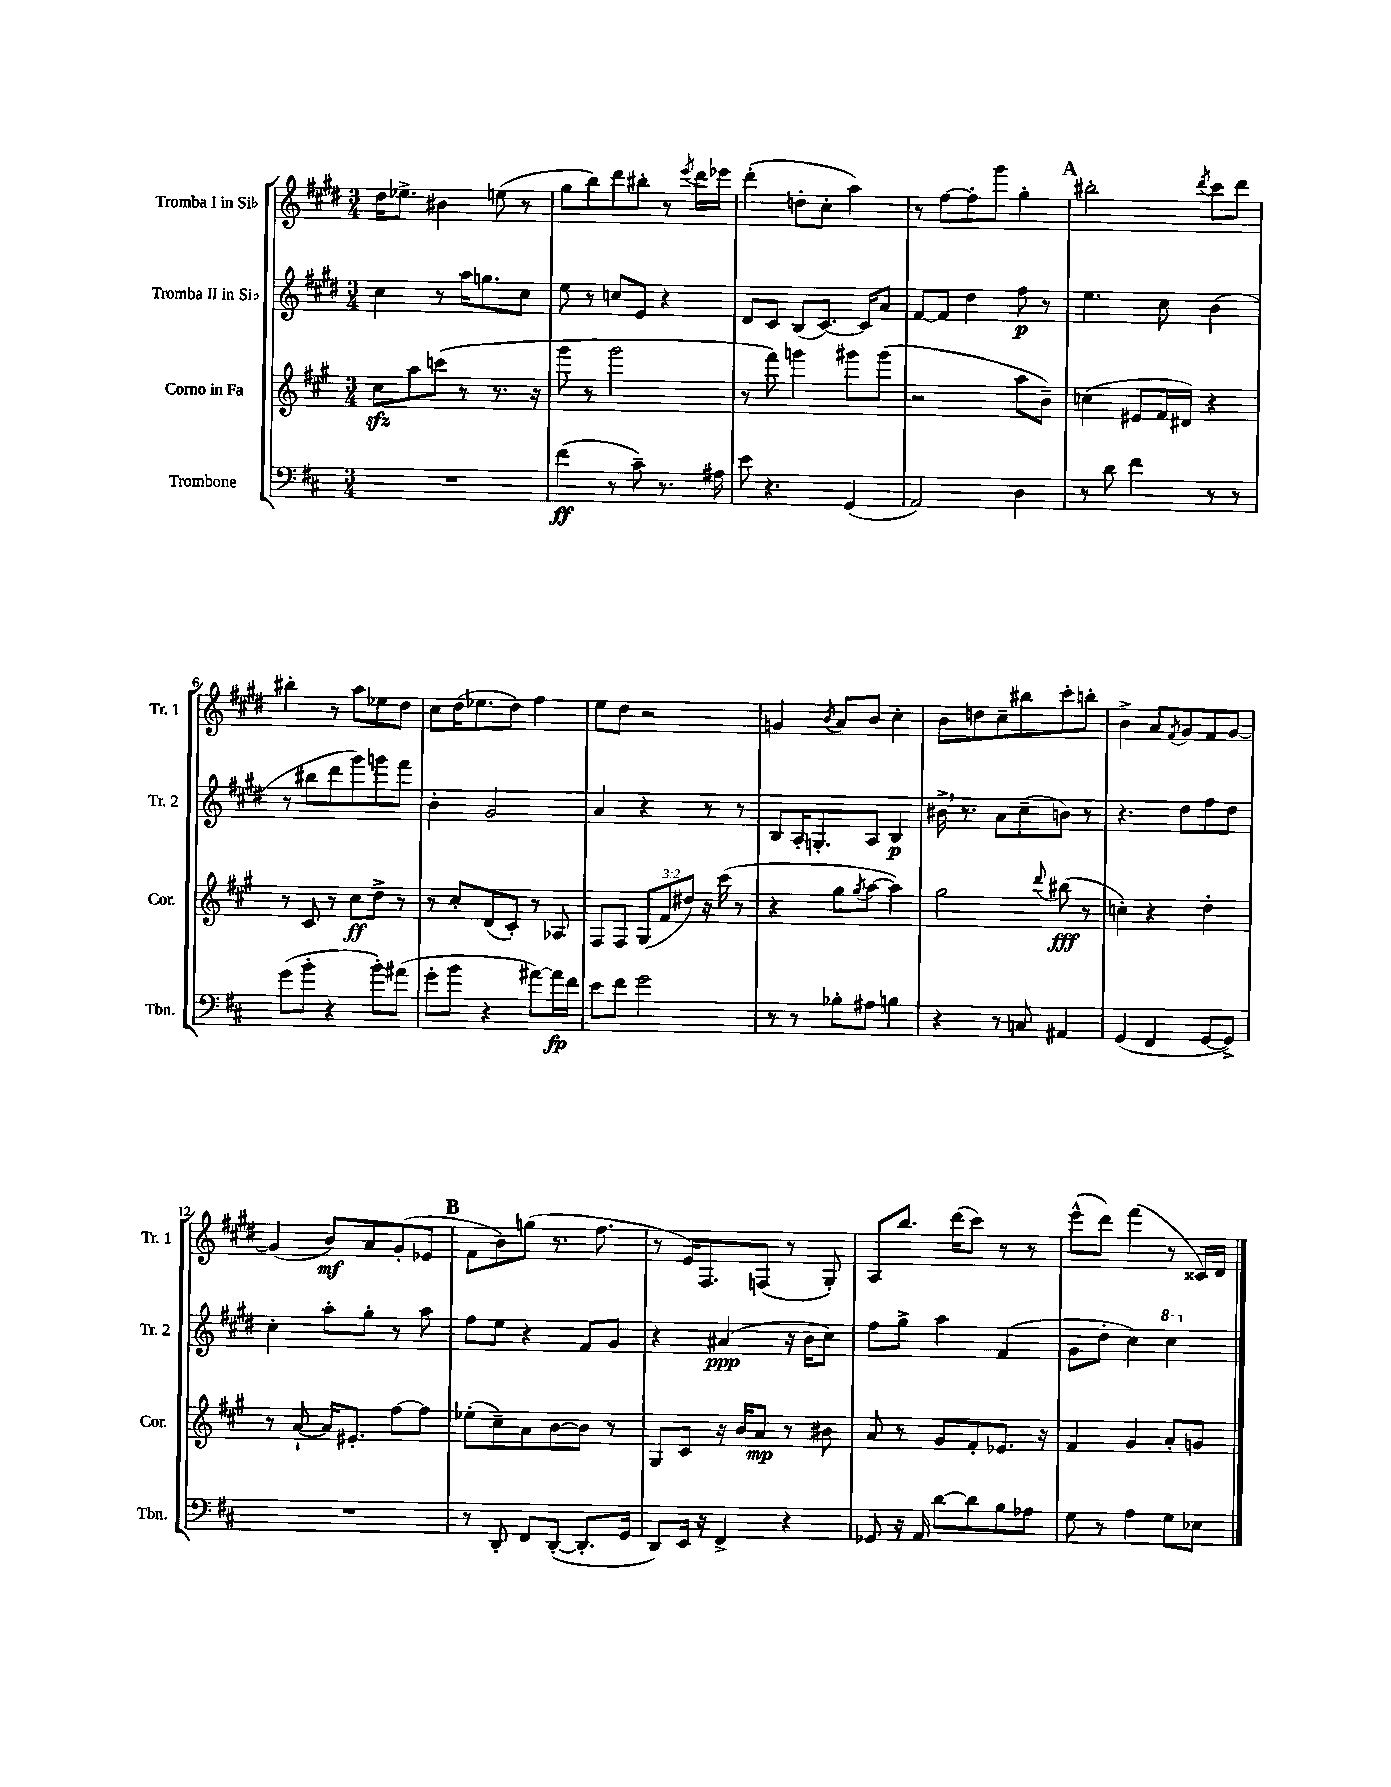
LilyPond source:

<<
\new StaffGroup <<
\new Staff = "s0" \with { instrumentName = "Tromba I in Sib" shortInstrumentName = "Tr. 1" } {
    \clef treble \key e \major \numericTimeSignature \time 3/4
    dis''16 ees''8.-> bis'4 e''8( r8 |
    gis''8 b''8) dis'''8 bis''8-. r8 \acciaccatura { e'''8 } dis'''16 ees'''16 |
    dis'''4-.( d''8-. cis''8-. a''4) |
    r8 fis''8~ fis''8-. gis'''8 gis''4-. |
    \mark \markup { \bold "A" } bis''2-. \acciaccatura { dis'''8 } cis'''8 dis'''8 |
    bis''4-. r8 a''8 ees''8 dis''8 |
    cis''8 dis''16( ees''8. dis''8) fis''4 |
    e''8 dis''8 r2 |
    g'4 \acciaccatura { b'8 } a'8 b'8 cis''4-. |
    b'8 d''8 cis''8-- bis''8 cis'''8-. b''8-. |
    b'4-> a'8 \acciaccatura { fis'8 } gis'8 fis'8 gis'8~ |
    gis'4( b'8\mf) a'8 gis'8-.( ees'8 |
    \mark \markup { \bold "B" } fis'8 b'8) g''8( r8. fis''8. |
    r8 e'16) fis8. f8( r8 gis8-.) |
    a8 b''8. dis'''16( cis'''8) r8 r8 |
    e'''8-^( dis'''8) fis'''4( r8 cisis'16) dis'16 \bar "|." |
}
\new Staff = "s1" \with { instrumentName = "Tromba II in Sib" shortInstrumentName = "Tr. 2" } {
    \clef treble \key e \major \numericTimeSignature \time 3/4
    cis''4 r8 a''16 g''8. cis''8 |
    e''8 r8 c''8 e'8 r4 |
    dis'8 cis'8 b8( cis'8.~) cis'16 a'8 |
    fis'8~ fis'8 dis''4 fis''8\p r8 |
    \mark \markup { \bold "A" } e''4. cis''8 b'4( |
    r8 bis''8 dis'''8 gis'''8) g'''8 fis'''8 |
    b'4-. gis'2 |
    a'4 r4 r8 r8 |
    b8 a16-. g8.-. a8 b4\p |
    bis'16-> \breathe r8. a'8 cis''8--( b'8) r8 |
    r4. dis''8 fis''8 dis''8 |
    cis''4-. a''8-. gis''8-. r8 a''8 |
    \mark \markup { \bold "B" } fis''8 e''8 r4 fis'8 gis'8 |
    r4 ais'4\ppp( r16 b'16 cis''8) |
    fis''8 gis''8-> a''4 fis'4( |
    gis'8 dis''8-. cis''4) \ottava #1 cis'''4 \ottava #0 \bar "|." |
}
\new Staff = "s2" \with { instrumentName = "Corno in Fa" shortInstrumentName = "Cor." } {
    \clef treble \key a \major \numericTimeSignature \time 3/4 \override Staff.TupletNumber.text = #tuplet-number::calc-fraction-text
    cis''8\sfz a''8 c'''8( r8 r8. r16 |
    gis'''8 r8 gis'''2 |
    r8 fis'''8) g'''4 gis'''8 gis'''8( |
    r2 a''8 b'8--) |
    \mark \markup { \bold "A" } c''4( eis'8 fis'16 dis'16) r4 |
    r8 cis'8 r8 cis''8\ff d''8-> r8 |
    r8 cis''8-. d'8( cis'8-.) r8 aes8 |
    fis8 fis8 \tuplet 3/2 { gis8( fis'8 dis''8) } r16 cis'''16( r8 |
    r4 gis''8 \acciaccatura { gis''8 } a''8~ a''4) |
    gis''2 \appoggiatura { d'''8 } bis''8\fff( r8 |
    c''4-.) r4 d''4-. |
    r8 a'8~-! a'16 eis'8.-. fis''8~ fis''8 |
    \mark \markup { \bold "B" } ees''8-.( cis''8--) a'8 b'8~ b'8 r8 |
    gis8 cis'8 r16 b'16 a'8\mp r8 bis'8 |
    a'8 r8 gis'8 fis'8-. ees'8. r16 |
    fis'4 gis'4 a'8-. g'8 \bar "|." |
}
\new Staff = "s3" \with { instrumentName = "Trombone" shortInstrumentName = "Tbn." } {
    \clef bass \key d \major \numericTimeSignature \time 3/4
    R2. |
    fis'4\ff( r8 cis'8--) r8. ais16 |
    e'8 r4. g,4( |
    a,2) d4 |
    \mark \markup { \bold "A" } r8 d'8 fis'4 r8 r8 |
    g'8( b'8-. r4 b'8-.) ais'8( |
    g'8-. b'8 r4 ais'8~) ais'16\fp fis'16 |
    e'8 fis'8 g'2 |
    r8 r8 bes8-. ais8 b4 |
    r4 r8 c8 ais,4 |
    g,4( fis,4 g,8~ g,8->) |
    R2. |
    \mark \markup { \bold "B" } r8 d,8-. fis,8 d,8~-.( d,8.-. g,16 |
    d,8) e,16 r16 fis,4-> r4 |
    ges,8 r16 a,16 d'8~ d'8 b8 aes8 |
    g8 r8 a4 g8 ees8 \bar "|." |
}
>>
>>
